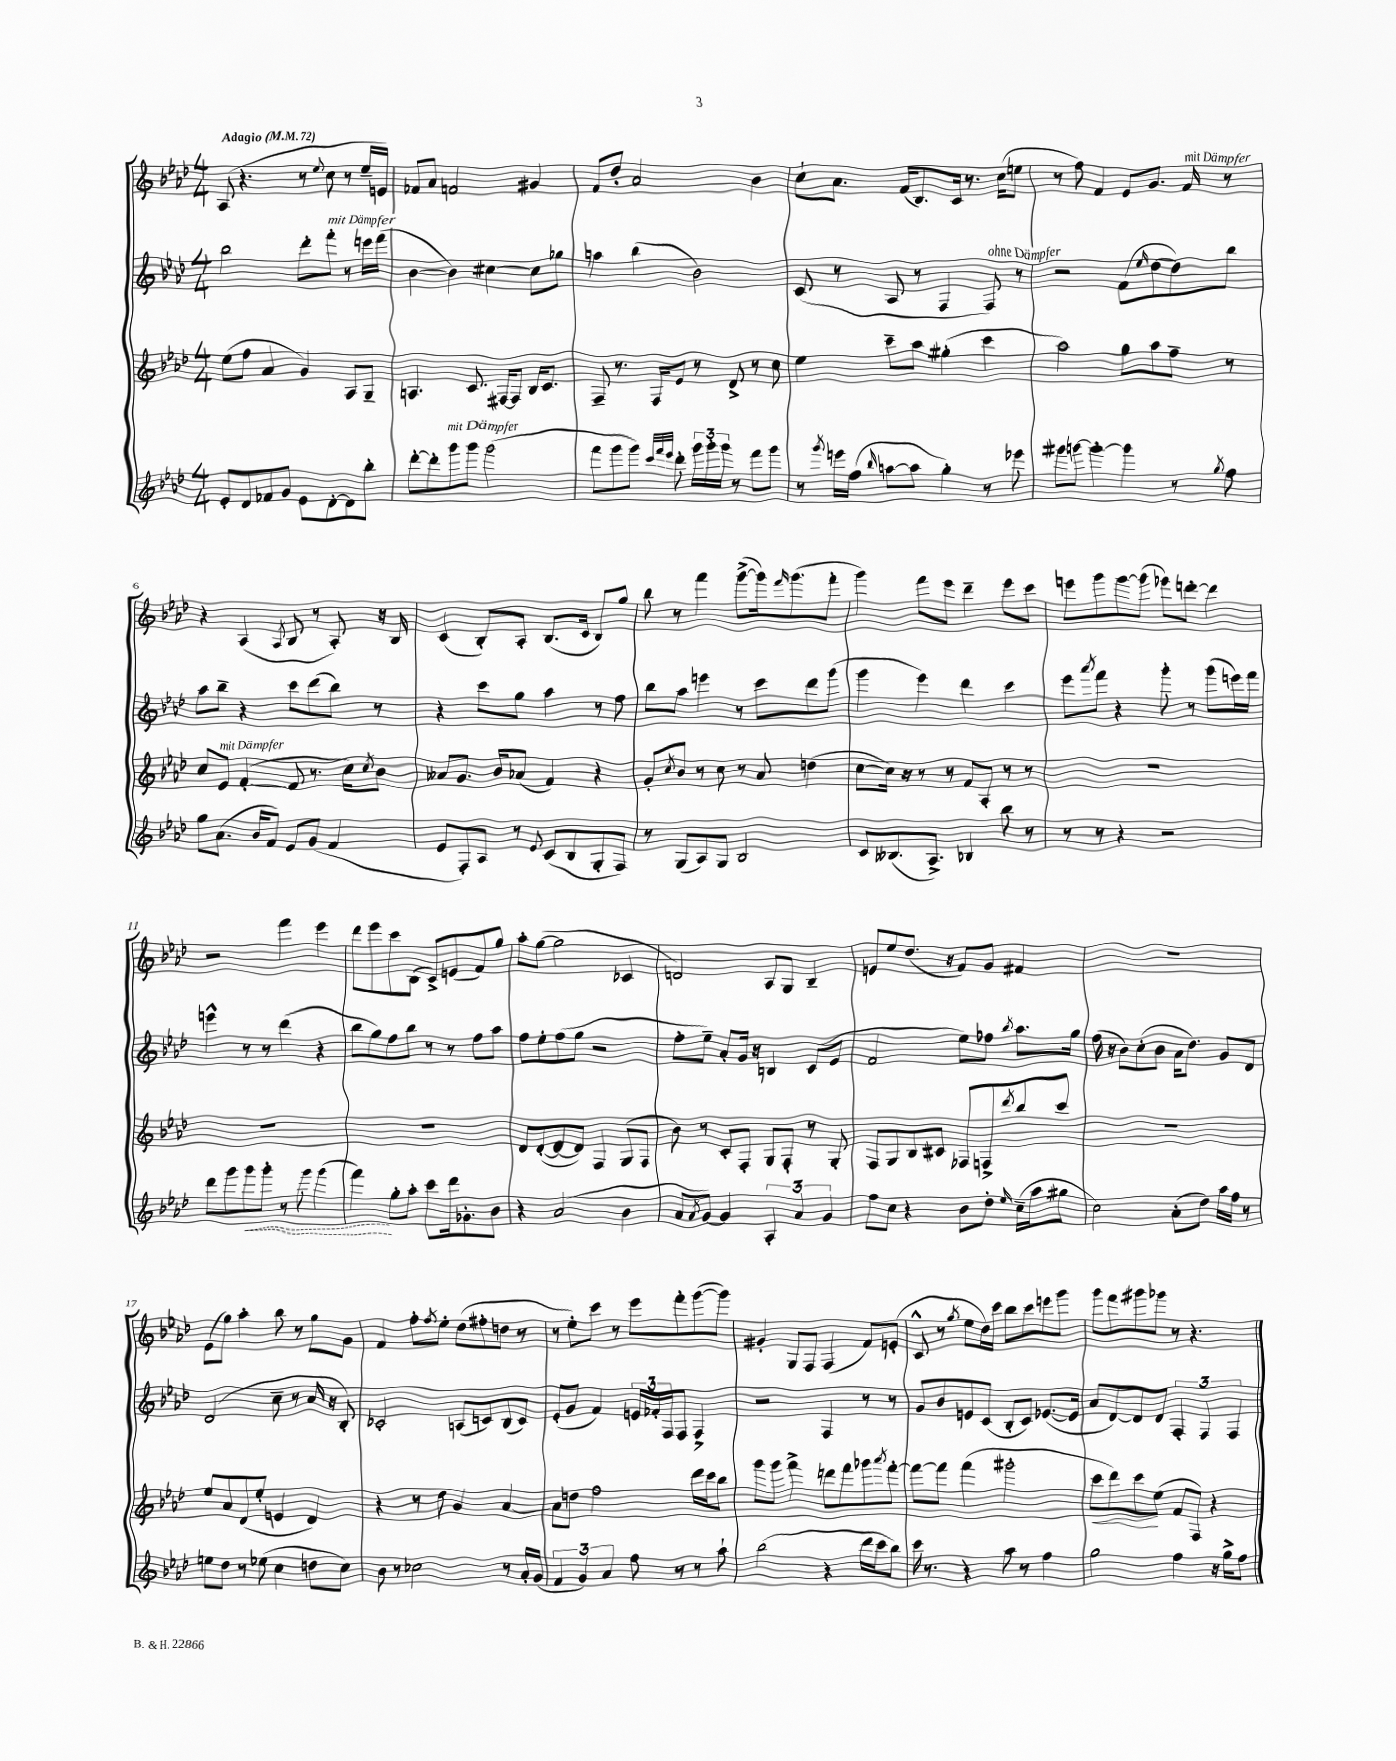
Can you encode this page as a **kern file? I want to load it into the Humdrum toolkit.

**kern	**kern	**kern	**kern
*staff4	*staff3	*staff2	*staff1
*clefG2	*clefG2	*clefG2	*clefG2
*k[b-e-a-d-]	*k[b-e-a-d-]	*k[b-e-a-d-]	*k[b-e-a-d-]
*M4/4	*M4/4	*M4/4	*M4/4
*MM72	*MM72	*MM72	*MM72
8e-'	(8ee-	2bb-	(8A-
8d-	8ff	.	4.r
8f-	4a-	.	.
8g	.	.	.
8e-	4g)	8ddd-'	8r
.	.	.	8qqee-
[8d-'	.	8fff'	8cc
8d-]	8A-	8r	8r
8bb-'	8G~	16eee	16ee-~
.	.	(16fff	16e)
=	=	=	=
[8ddd-'	4.A	[4b-	8f-
8ddd-']	.	.	8a-
8ggg	.	4b-])	2f
8ggg	8.c	.	.
(2ggg	.	[4cc#	.
.	[16F#	.	.
.	8F#]	.	.
.	16B-	8cc#]	4g#
.	8.c	.	.
.	.	8gg-	.
=	=	=	=
8fff	8F~	4aa	8f
8ggg	8.r	.	8dd-'
8ggg)	.	(4bb-	2a-
.	16F	.	.
32qqccc	.	.	.
32qqfff	.	.	.
32qqeee-	.	.	.
8ddd-'	8e-	.	.
24ggg	8r	2b-)	.
24ggg'	.	.	.
24ggg	.	.	.
8r	8d-^	.	.
8fff	8r	.	4b-
8ggg	8cc	.	.
=	=	=	=
8r	4ee-	(8c	8cc`
8qggg	.	.	.
16eee	.	8r	8.a-
(16ff	.	.	.
16qqbb-	.	.	.
[8aa	8ccc~	8A-	.
.	.	.	(16f
8aa]	8aa-	8r	8.B-)
4gg')	(4gg#'	4F	.
.	.	.	16c
.	.	.	8.r
8r	4ccc	8F)	.
.	.	.	(16cc
8eee-	.	8r	8ee
=	=	=	=
8ggg#	2aa-)	2r	8r
[8ggg	.	.	8ff)
4ggg'_	.	.	4f
4ggg]	8gg	(8f	8e-
.	.	16qqee-	.
.	8aa-	[8dd-	8.g
8r	8ff~	8dd-])	.
.	.	.	16f
8qgg	.	.	.
8ff	8r	8bb-	8r
=	=	=	=
8gg	8cc	8aa-	4r
(8.a-	8e-	8bb-~	.
.	([4f'	4r	(4A-
16b-	.	.	.
8f)	.	.	.
.	.	.	8qA-
8e-	8f]	8ccc	8B-
(8g	8.r	(8ddd-	8r
4f	.	8bb-)	8A-')
.	16cc)	.	.
.	8qcc	.	.
.	8b-	8r	16r
.	.	.	16B-
=	=	=	=
8e-	8a--	4r	(4c
8F')	8.g	.	.
8A-	.	8ccc	8B-')
.	16b-	.	.
8r	(8a-	8gg	8A-'
8qqe-	.	.	.
(8c	4f)	4aa-	(8.B-
8B-	.	.	.
.	.	.	16c
8G'	4r	8r	8B-)
8F)	.	8ff	8gg
=	=	=	=
8r	8g'	8bb-	8bb-
.	8qcc	.	.
(8G	8b-	8aa-	8r
8A-)	8r	4eee	4fff
8G	8cc	.	.
2B-	8r	8r	([8ggg^
.	8a-	8ccc	16ggg])
.	.	.	16qqfff
.	.	.	(8.ggg
.	(4dd	8ddd-	.
.	.	(8ggg	8fff'
=	=	=	=
8c	[8cc	4ggg	4ggg)
(8.B--	16cc])	.	.
.	16r	.	.
.	8r	4eee-)	8fff
8.A-^)	.	.	.
.	8r	.	8eee-
4B-	8f	4ddd-	4ddd-~
.	8A-'	.	.
8bb-	8r	4ccc	8eee-
8r	8r	.	8ccc
=	=	=	=
8r	1r	8eee-	8eee
.	.	8qaaa-	.
8r	.	8fff	8ggg
4r	.	4r	[8ggg
.	.	.	(8ggg]
2r	.	8ggg'	8eee-)
.	.	8r	[8ddd'
.	.	(8ggg	4ddd]
.	.	16eee)	.
.	.	16fff	.
=	=	=	=
8ddd-	1r	4eee^^	2r
8ggg	.	.	.
8ggg	.	8r	.
8ggg'	.	8r	.
8r	.	(4ddd-	4fff
8ggg	.	.	.
(4ggg	.	4r	4eee-
=	=	=	=
4fff)	1r	8bb-	8ddd-
.	.	8gg)	8eee-
8gg'	.	8ff	8ccc
8aa-'	.	8bb-	(8B-
8ccc	.	8r	8c^)
16ddd-	.	8r	(8e
8.g-'	.	.	.
.	.	8ff	8f)
8b-	.	8aa-	8gg
=	=	=	=
4r	8d-	8ff	8aa-'
.	([8d-'	8ee-'	([8gg
(2a-	8d-_	(8ff	2gg]
.	8d-])	8gg	.
.	4F	2r	.
4b-	(8G	.	4c-
.	8F	.	.
=	=	=	=
8a-	8b-)	8ff'	2d)
8qa-	.	.	.
[8g)	8r	8ee-~)	.
4g]	8c'	8a-'	.
.	8F'	16g	.
.	.	16r	.
6A-'	8G	4B	8A-
.	8F'	.	8G
6a-	.	.	.
.	8r	(8c	4B-~
6g	.	.	.
.	8G'	8e-	.
=	=	=	=
8ff	8F	2f	8e
8cc	8G	.	8ee-
4r	8B-	.	(8.dd-
.	8c#	.	.
.	.	.	16r
8b-	8F-	8ee-)	8f)
8dd-'	8F^	8ff-	8g
16qqee-	8qddd-	8qbb-	.
(16cc~	8bb-	8.aa-	4f#
16aa-	.	.	.
8gg#	8ccc	.	.
.	.	16gg	.
=	=	=	=
2cc)	1r	(16ff	1r
.	.	16r	.
.	.	8b-)	.
.	.	(8cc'	.
.	.	8b-	.
(8a-'	.	16a-	.
.	.	8.dd-)	.
8dd-)	.	.	.
16aa-	.	8g	.
16ff	.	.	.
8r	.	8d-	.
=	=	=	=
8ee	8ee-	(2d-	(8e-
8dd-	8a-	.	8gg)
8r	(8d-	.	4aa-'
(8ee-	8ee-'	.	.
4cc	4e	8cc~	8bb-
.	.	8r	8r
8dd	4d-)	16a-	8gg
.	.	16r	.
8cc)	.	8B-')	8g
=	=	=	=
8b-	4r	2c-'	4f
8r	.	.	.
2cc-	8r	.	8ff'
.	.	.	8qff
.	8dd-	.	8ee-'
.	4g	(8A	(8dd-
.	.	8c)	8ff#'
8r	[4a-	(8B-	8dd
16a-'	.	8c)	8r
(16g	.	.	.
=	=	=	=
6f	8a-]	(8e-'	8r
.	8dd	8g	8ee-')
6g)	.	.	.
.	2ff	4f)	8ccc
6a-	.	.	.
.	.	.	8r
8ff	.	24e	8eee-
.	.	24f-'	.
.	.	24F	.
8r	.	8F	8fff'
8r	16ddd-	4F^	([8ggg
.	16ccc	.	.
8aa-`	8bb-	.	8ggg])
=	=	=	=
(2bb-	8ggg	2r	4g#'
.	8ggg	.	.
.	4fff^	.	8G
.	.	.	8F
4r	8ddd	4F	(4F
.	8fff	.	.
16ddd-	8ggg-	8r	8f)
16ccc	.	.	.
.	8qaaa-	.	.
8bb-)	[8fff'	8r	(8e'
=	=	=	=
16ccc	8fff_	8g	8c^^
8.r	.	.	.
.	8fff]	8b-	8r
.	.	.	8qgg
4r	(4fff	8e	8ee-
.	.	(8c	16dd-)
.	.	.	16ccc
8aa-	2ggg#'	8B-'	8bb-
8r	.	8c)	8ccc
4ff	.	([8.e-	8eee
.	.	.	8ggg
.	.	16e-]	.
=	=	=	=
2gg	8ccc	8a-	8ggg
.	8ddd-)	[8d-)	8fff
.	8ccc	8d-]	8ggg#
.	(8ee-	8d-	8ggg-
4ff	8f	6F'	8r
.	8F)	.	4.r
.	.	6F	.
16r	4r	.	.
16gg^	.	.	.
.	.	6F	.
8ff	.	.	.
==	==	==	==
*-	*-	*-	*-
